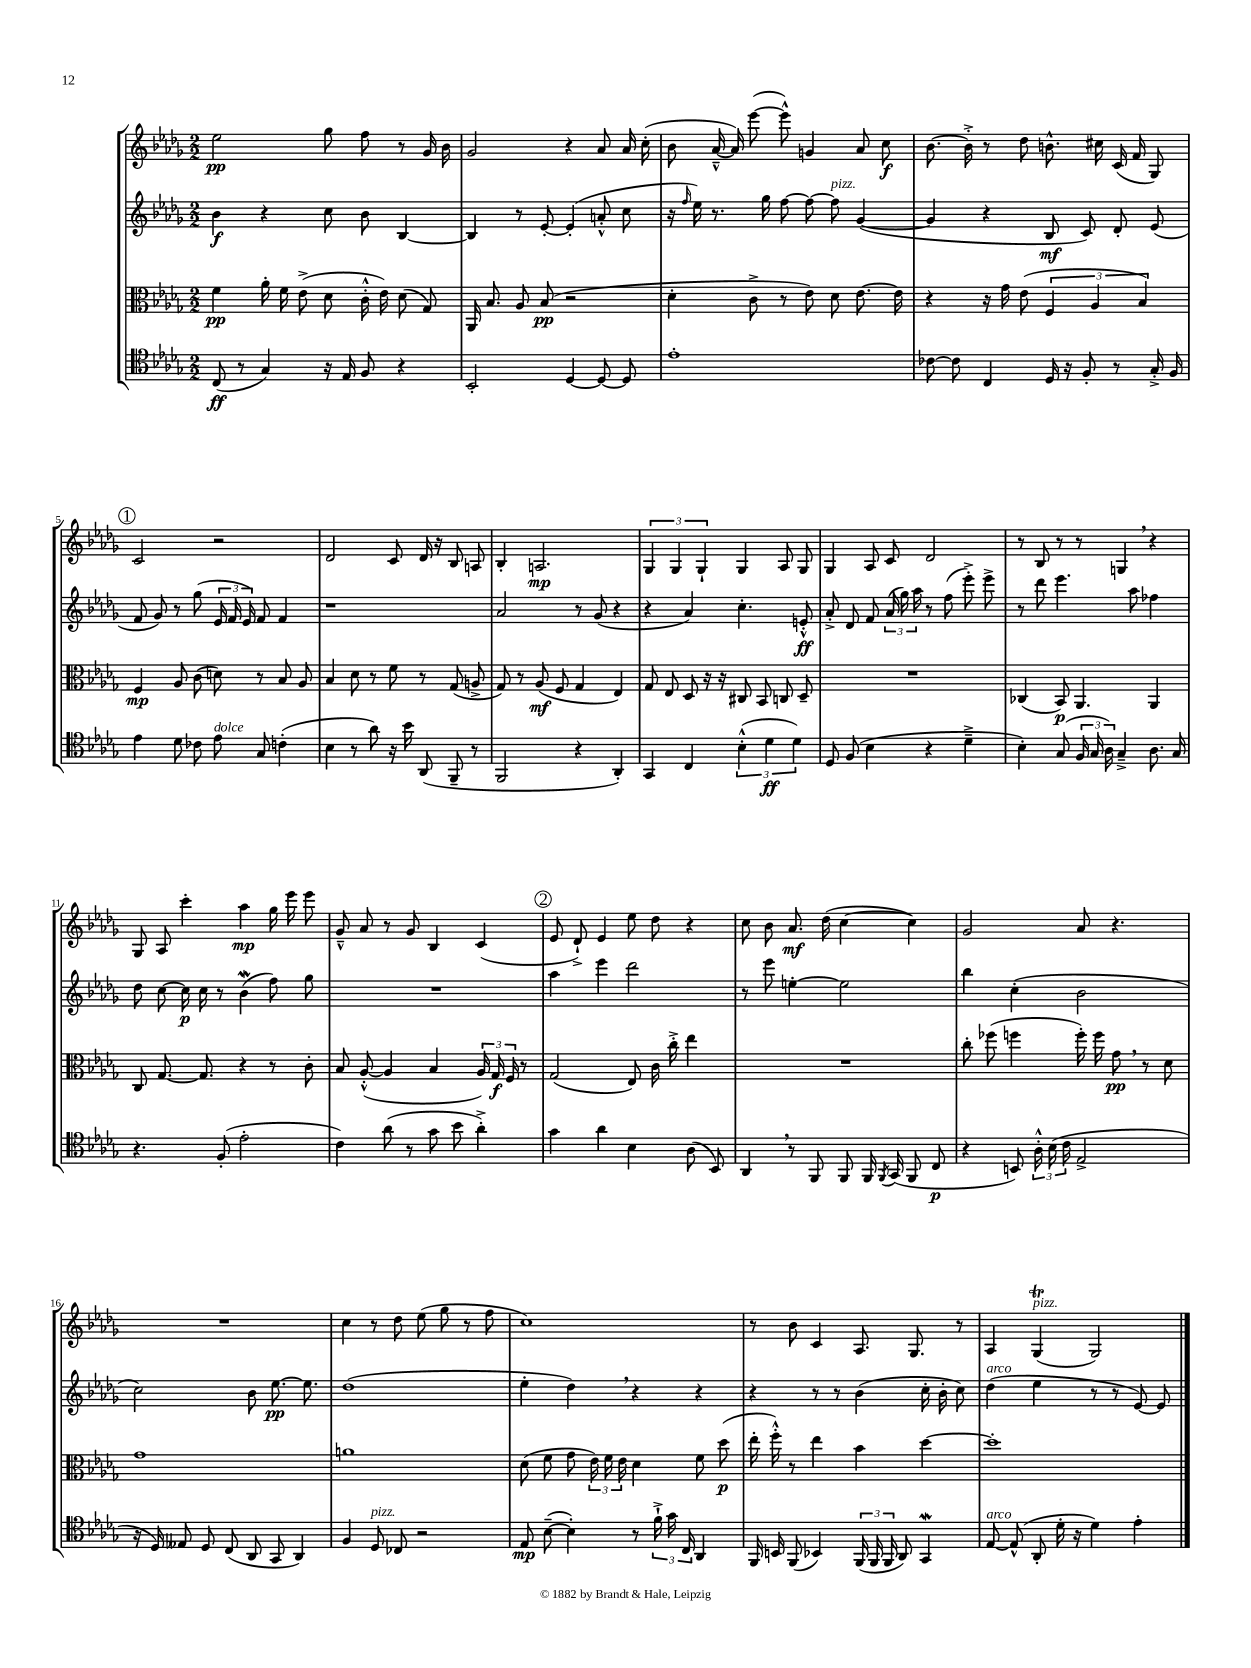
<<
\new StaffGroup <<
\new Staff = "s0" {
    \clef treble \key des \major \numericTimeSignature \time 2/2
    \autoBeamOff ees''2\pp ges''8 f''8 r8 ges'16 bes'16 |
    ges'2 r4 aes'8 aes'16 c''16-.( |
    bes'8 aes'16~---^ aes'16) ees'''8~( ees'''8-^) g'4 aes'8 c''8\f |
    bes'8.~ bes'16-.-> r8 des''8 b'8.-^ cis''16 c'16( f'16 ges8) |
    \mark \markup { \circle "1" } c'2 r2 |
    des'2 c'8 des'16 r16 bes8 a8 |
    bes4-. a2.\mp |
    \tuplet 3/2 { ges4 ges4 ges4-! } ges4 aes8 ges8 |
    ges4 aes8 c'8 des'2 |
    r8 bes8 r8 r8 g4 \breathe r4 |
    ges8 aes8 c'''4-. aes''4\mp ges''16 ees'''16 ees'''8 |
    ges'8---^ aes'8 r8 ges'8 bes4 c'4( |
    \mark \markup { \circle "2" } ees'8 des'8-!->) ees'4 ees''8 des''8 r4 |
    c''8 bes'8 aes'8.\mf des''16( c''4~ c''4) |
    ges'2 aes'8 r4. |
    R1 |
    c''4 r8 des''8 ees''8( ges''8 r8 f''8 |
    c''1) |
    r8 bes'8 c'4 aes8. ges8. r8 |
    aes4 ges4\trill^\markup { \italic "pizz." }( ges2) \bar "|." |
}
\new Staff = "s1" {
    \clef treble \key des \major \numericTimeSignature \time 2/2
    \autoBeamOff bes'4\f r4 c''8 bes'8 bes4~ |
    bes4 r8 ees'8~-. ees'4-.( a'8-.-^ c''8 |
    r16 \grace { f''16 } ees''16) r8. ges''16 f''8~ f''8~ f''8^\markup { \italic "pizz." } ges'4~( |
    ges'4 r4 bes8\mf c'8) des'8-. ees'8( |
    \mark \markup { \circle "1" } f'8 ges'8) r8 ges''8( \tuplet 3/2 { ees'16 f'16 ees'16) } f'8 f'4 |
    r1 |
    aes'2 r8 ges'8( r4 |
    r4 aes'4) c''4.-. e'8-.-^\ff |
    aes'8-.-> des'8 f'8 \tuplet 3/2 { aes'16( ges''16) aes''16 } r8 f''8( ees'''8-.->) ees'''8-> |
    r8 des'''8 ees'''4. aes''8 fes''4 |
    des''8 c''8~ c''16\p c''16 r8 bes'4\mordent( f''8) ges''8 |
    R1 |
    \mark \markup { \circle "2" } aes''4 ees'''4 des'''2 |
    r8 ees'''8 e''4~-. e''2 |
    bes''4 c''4-.( bes'2 |
    c''2) bes'8 ees''8.~\pp ees''8. |
    des''1( |
    ees''4-. des''4) \breathe r4 r4 |
    r4 r8 r8 bes'4( c''16-. bes'16-. c''8) |
    des''4^\markup { \italic "arco" }( ees''4 r8 r8 ees'8~) ees'8 \bar "|." |
}
\new Staff = "s2" {
    \clef alto \key des \major \numericTimeSignature \time 2/2
    \autoBeamOff f'4\pp aes'16-. f'16 ees'8->( des'8 c'16-.-^ ees'16) des'8( ges8) |
    aes,16 bes8. aes8 bes8\pp( r2 |
    des'4-. c'8-> r8 ees'8) des'8 ees'8.~ ees'16 |
    r4 r16 ges'16 ees'8( \tuplet 3/2 { f4 aes4 bes4) } |
    \mark \markup { \circle "1" } f4\mp aes8 c'8( d'8) r8 bes8 aes8 |
    bes4 des'8 r8 f'8 r8 ges8( a8-> |
    ges8) r8 aes8\mf( f8 ges4 ees4) |
    ges8 ees8 des8 r16 r16 cis8 bes,8 c8 des8-- |
    R1 |
    ces4( bes,8\p) aes,4. aes,4 |
    c8 ges8.~ ges8. r4 r8 c'8-. |
    bes8 aes8~-.-^( aes4 bes4 \tuplet 3/2 { aes16) ges16\f f16 } r8 |
    \mark \markup { \circle "2" } ges2( ees8) c'16 c''16-.-> ees''4 |
    R1 |
    c''8-. fes''8( f''4 f''16-.) f''16 ges'8\pp \breathe r8 des'8 |
    ges'1 |
    a'1 |
    des'8( f'8 ges'8 \tuplet 3/2 { ees'16) f'16 ees'16 } des'4 f'8 des''8\p( |
    ees''16-. f''16-.-^) r8 ees''4 bes'4 des''4~ |
    des''1-. \bar "|." |
}
\new Staff = "s3" {
    \clef tenor \key des \major \numericTimeSignature \time 2/2
    \autoBeamOff c8\ff( r8 ges4) r16 ees16 f8 r4 |
    bes,2-. des4~ des8~ des8 |
    ees'1-. |
    ces'8~ ces'8 c4 des16 r16 f8-. r8 ges16-.-> f16 |
    \mark \markup { \circle "1" } ees'4 des'8 ces'8 ees'8^\markup { \italic "dolce" } ges8 c'4-.( |
    bes4 r8 aes'8) r16 bes'16 aes,8( f,8-- r8 |
    f,2 r4 aes,4-.) |
    ges,4 c4 \tuplet 3/2 { bes4-.-^( des'4\ff des'4) } |
    des8 f8( bes4 r4 des'4---> |
    bes4-.) ges8( \tuplet 3/2 { f16 ges16 aes16) } ges4---> aes8. ges16 |
    r4. f8-.( ees'2-. |
    c'4) aes'8( r8 ges'8 bes'8 aes'4-.->) |
    \mark \markup { \circle "2" } ges'4 aes'4 bes4 aes8( bes,8) |
    aes,4 \breathe r8 f,8 f,8 f,16 \acciaccatura { f,8 } ges,16( f,8 c8\p |
    r4 b,8) \tuplet 3/2 { aes16-.-^ bes16( c'16 } ees2-> |
    r16 des16) eeses8 des8 c8( aes,8 ges,8 aes,4) |
    f4 des8^\markup { \italic "pizz." } ces8 r2 |
    ees8\mp bes8~--( bes4-.) r8 \tuplet 3/2 { f'16-!-> ges'16 c16 } aes,4 |
    f,16 b,16 f,8( bes,4) \tuplet 3/2 { f,16( f,16 f,16 } aes,8) ges,4\mordent |
    ees8~^\markup { \italic "arco" } ees8-^( aes,8-. des'16-. r16 des'4) ees'4-. \bar "|." |
}
>>
>>
